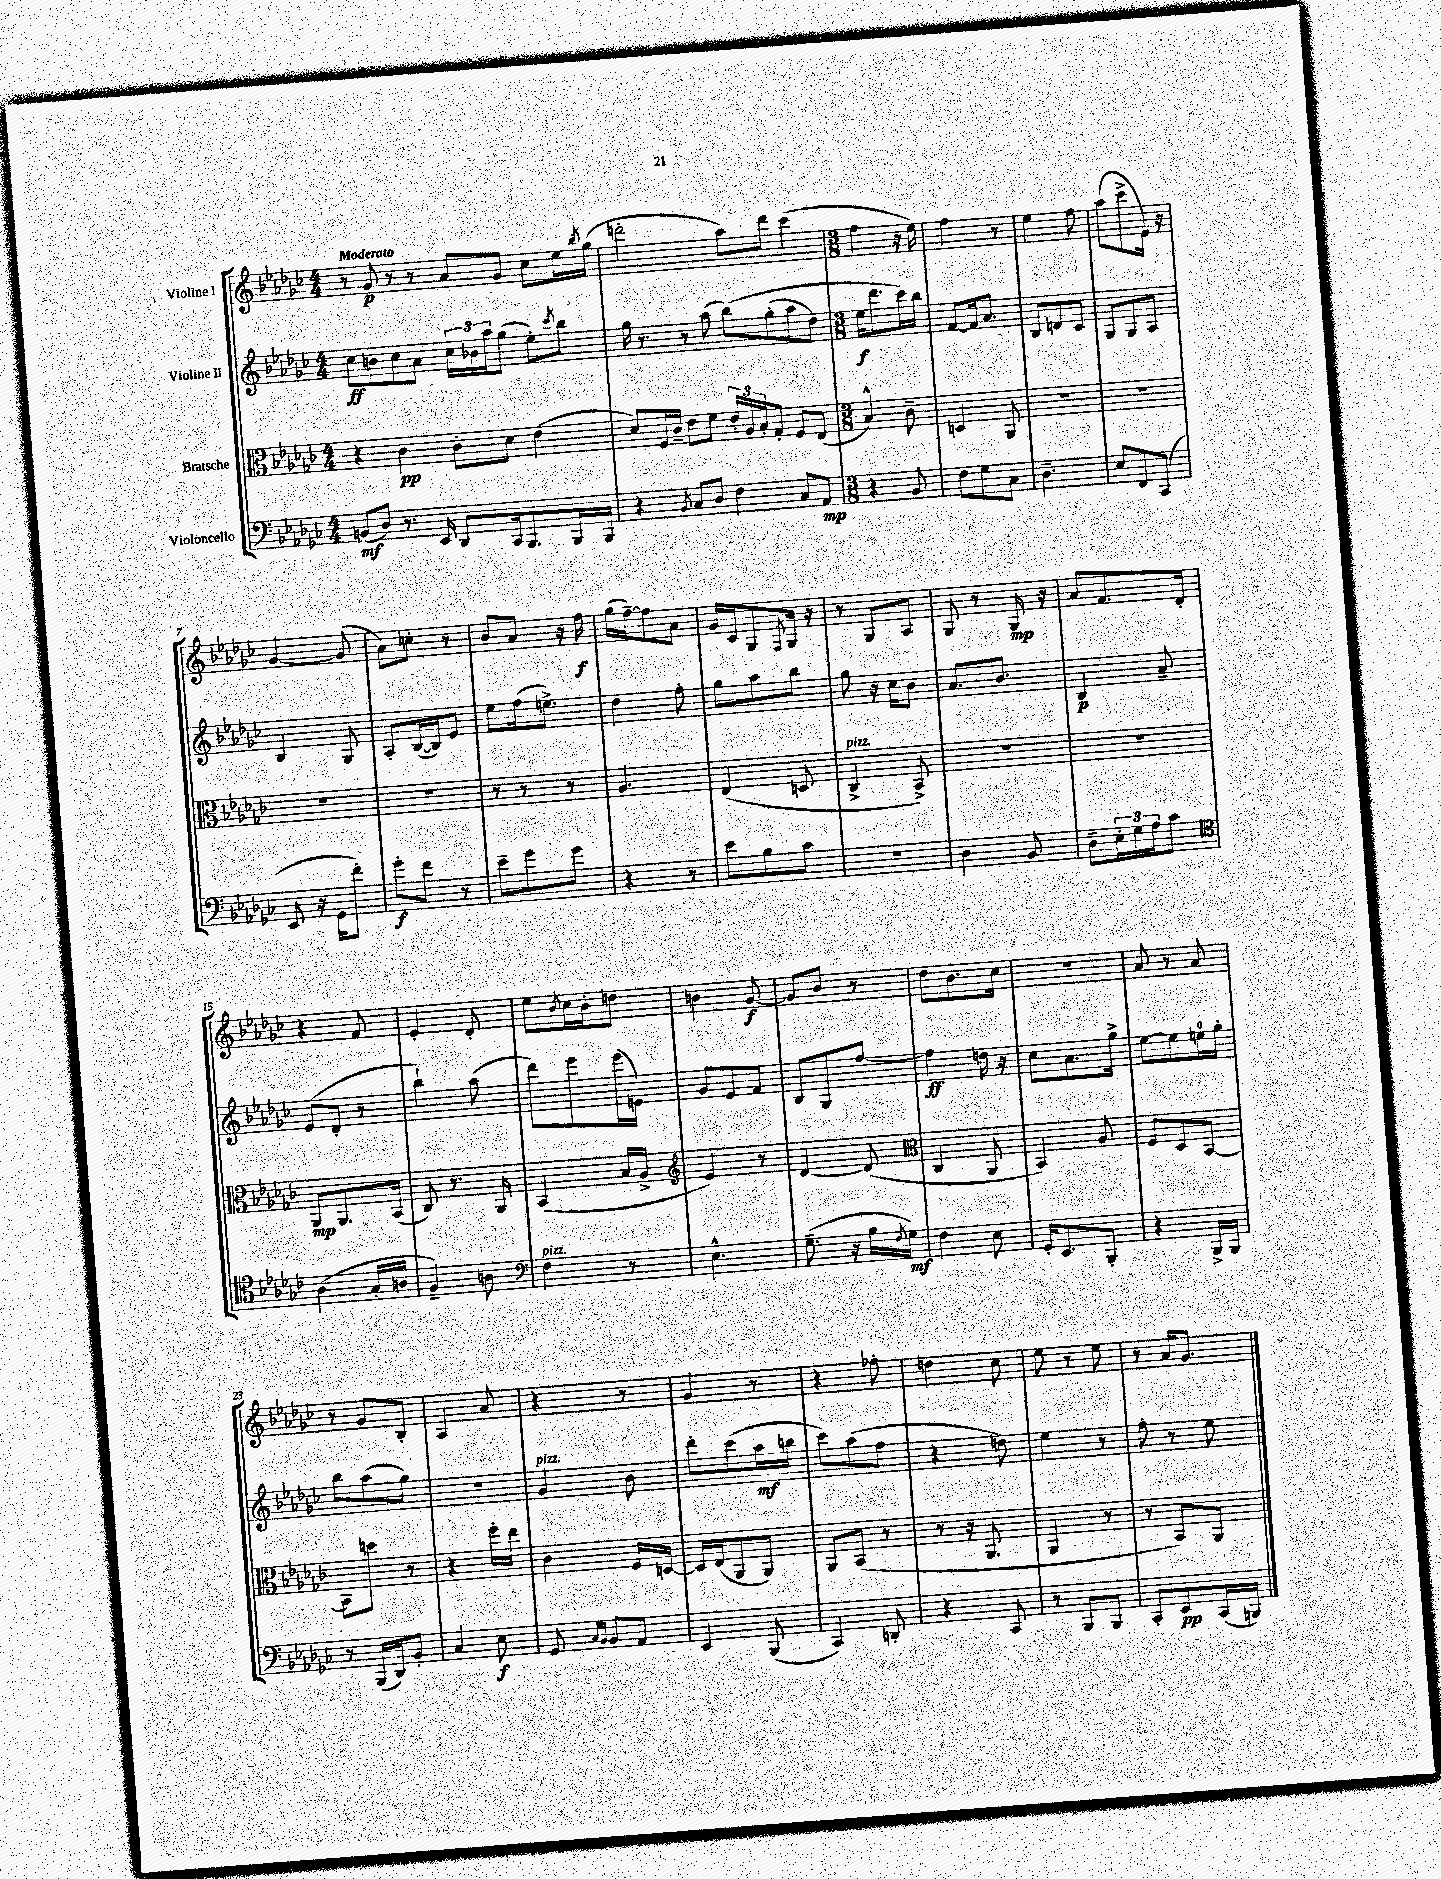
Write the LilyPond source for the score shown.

<<
\new StaffGroup <<
\new Staff = "s0" \with { instrumentName = "Violine I" } {
    \clef treble \key ges \major \numericTimeSignature \time 4/4 \tempo "Moderato"
    r8 ges'8\p r8 r8 aes'8 ges'8 ces''8 ees''16 \acciaccatura { bes''8 } ges''16( |
    d'''2-. aes''8) d'''8 ces'''4( |
    \numericTimeSignature \time 3/8 f''4 r16 ees''16) |
    f''4 r8 |
    ees''4 f''8 |
    aes''8( ces'''8-> ees'16) r16 |
    ges'4~ ges'8( |
    aes'8) c''8-. r8 |
    bes'8 aes'8 r16 f''16\f |
    ges''16( f''16~--) f''8 aes'8 |
    ges'16 ces'16 ges8 \acciaccatura { f8 } ges16 r16 |
    r8 ges8 aes8 |
    ges8 r8 ges16\mp r16 |
    aes'8 f'8. des'16-. |
    r4 f'8 |
    ees'4-. des'8-. |
    ees''8 \acciaccatura { bes'8 } ces''16 bes'16-. d''8 |
    b'4 ges'8~\f |
    ges'8 bes'8 r8 |
    des''8 bes'8. ces''16 |
    R4. |
    aes'8 r8 aes'8 |
    r8 ges'8 bes8-. |
    aes4 aes'8 |
    r4 r8 |
    ges'4 r8 |
    r4 fes''8-. |
    d''4 ces''8 |
    ees''8 r8 ees''8 |
    r8 aes'16 ges'8. \bar "|." |
}
\new Staff = "s1" \with { instrumentName = "Violine II" } {
    \clef treble \key ges \major \numericTimeSignature \time 4/4
    ces''8\ff b'8 ces''8 aes'8 \tuplet 3/2 { ces''16 bes'16 aes''16 } ges''8( ees''8-.) \acciaccatura { ces'''8 } bes''8 |
    ges''16 r8. r8 aes''8( bes''8)\( ges''8-.( aes''8 des''8) |
    \numericTimeSignature \time 3/8 ees''16\f des'''8. ces'''16\) bes''16 |
    f'8~ f'16 aes'8. |
    bes8 d'8 ces'8 |
    ges8 ges8 aes8 |
    bes4 ges8 |
    aes8-. bes16~( bes16) ees'8 |
    ees''8 f''16( e''8.->) |
    des''4 f''8-. |
    ges''8 aes''8 bes''8 |
    ges''8 r16 ces''16 bes'8 |
    aes'8. bes'8. |
    bes4\p aes'8-- |
    ees'8( des'8-. r8 |
    bes''4-!) aes''8( |
    des'''8) ees'''8 ees'''16( e'16) |
    ges'8 ees'8 f'8 |
    bes8 ges8 f''8~ |
    f''4\ff d''16 r16 |
    ces''8 aes'8. ges''16-> |
    ees''8~ ees''8 e''16-0 ges''16-. |
    bes''8 aes''8( ges''8) |
    R4. |
    ges'4^\markup { \italic "pizz." } bes'8 |
    des'''8-. ces'''8( aes''16\mf b''16 |
    ces'''8) aes''8( f''8 |
    r4 d''8) |
    ees''4 r8 |
    f''8-. r8 ees''8 \bar "|." |
}
\new Staff = "s2" \with { instrumentName = "Bratsche" } {
    \clef alto \key ges \major \numericTimeSignature \time 4/4
    r4 ces'4\pp ces'8-. des'8 ees'4( |
    des'8) f16 ces'16-- ees'8 f'8 \tuplet 3/2 { ees'16-. aes16 bes16-. } ges8-. f8 ees8( |
    \numericTimeSignature \time 3/8 bes4-^) ces'8-- |
    d4 aes,8 |
    R4. |
    R4. |
    R4. |
    R4. |
    r8 r8 r8 |
    aes4. |
    ees4( d8 |
    ces4->^\markup { \italic "pizz." } bes,8->) |
    R4. |
    R4. |
    aes,8\mp aes,8. bes,16( |
    ces8) r8. aes,16 |
    bes,4( bes16 aes16-> |
    \clef treble ees'4) r8 |
    des'4~ des'8( |
    \clef alto ces4 aes,8 |
    bes,4) aes8 |
    f8 des8 bes,8~ |
    bes,8 d''8 r8 |
    r4 f''16-. ees''16 |
    ces'4 f16 d16~ |
    d16 ees16( aes,8 aes,8) |
    aes,8 bes,8( r8 |
    r8 r16 aes,8. |
    aes,4 r8 |
    r8 bes,8) aes,8 \bar "|." |
}
\new Staff = "s3" \with { instrumentName = "Violoncello" } {
    \clef bass \key ges \major \numericTimeSignature \time 4/4
    b,8\mf( des8) r8. ees,16 des,8 ces,16 bes,,8. bes,,16 bes,,16 |
    r4 \acciaccatura { bes,8 } ces8 des8 f4 ces8 aes,8\mp |
    \numericTimeSignature \time 3/8 r4 bes,8 |
    f8 ges8 ces8 |
    des4.-- |
    ees8 f,8 ces,8( |
    ees,8 r16 ges,16 f'8-.) |
    ges'8-.\f f'8 r8 |
    ees'8-- ges'8 ges'8 |
    r4 r8 |
    ees'8 bes8 ces'8 |
    R4. |
    des4 bes,8 |
    des8-- \tuplet 3/2 { ees16-. ges16 aes16 } ces'8 |
    \clef tenor aes4( ges16-. a16 |
    f4--) a8 |
    \clef bass f4^\markup { \italic "pizz." } r8 |
    ees4.-^ |
    ges8.--( r16 bes16 \acciaccatura { f8 } ges16\mf) |
    f4 ees8 |
    ges,16-. ees,8. bes,,8-. |
    r4 bes,,16-> bes,,16 |
    r8 bes,,16( des,16) bes,8-. |
    ces4 ees8\f |
    ges,8 \grace { ces16 bes,16 } bes,8 aes,8 |
    ees,4 bes,,8( |
    ces,4) d,8-. |
    r4 ces,8 |
    r8 bes,,8 bes,,8 |
    ces,8-. ees,8\pp ces,16( b,,16) \bar "|." |
}
>>
>>
